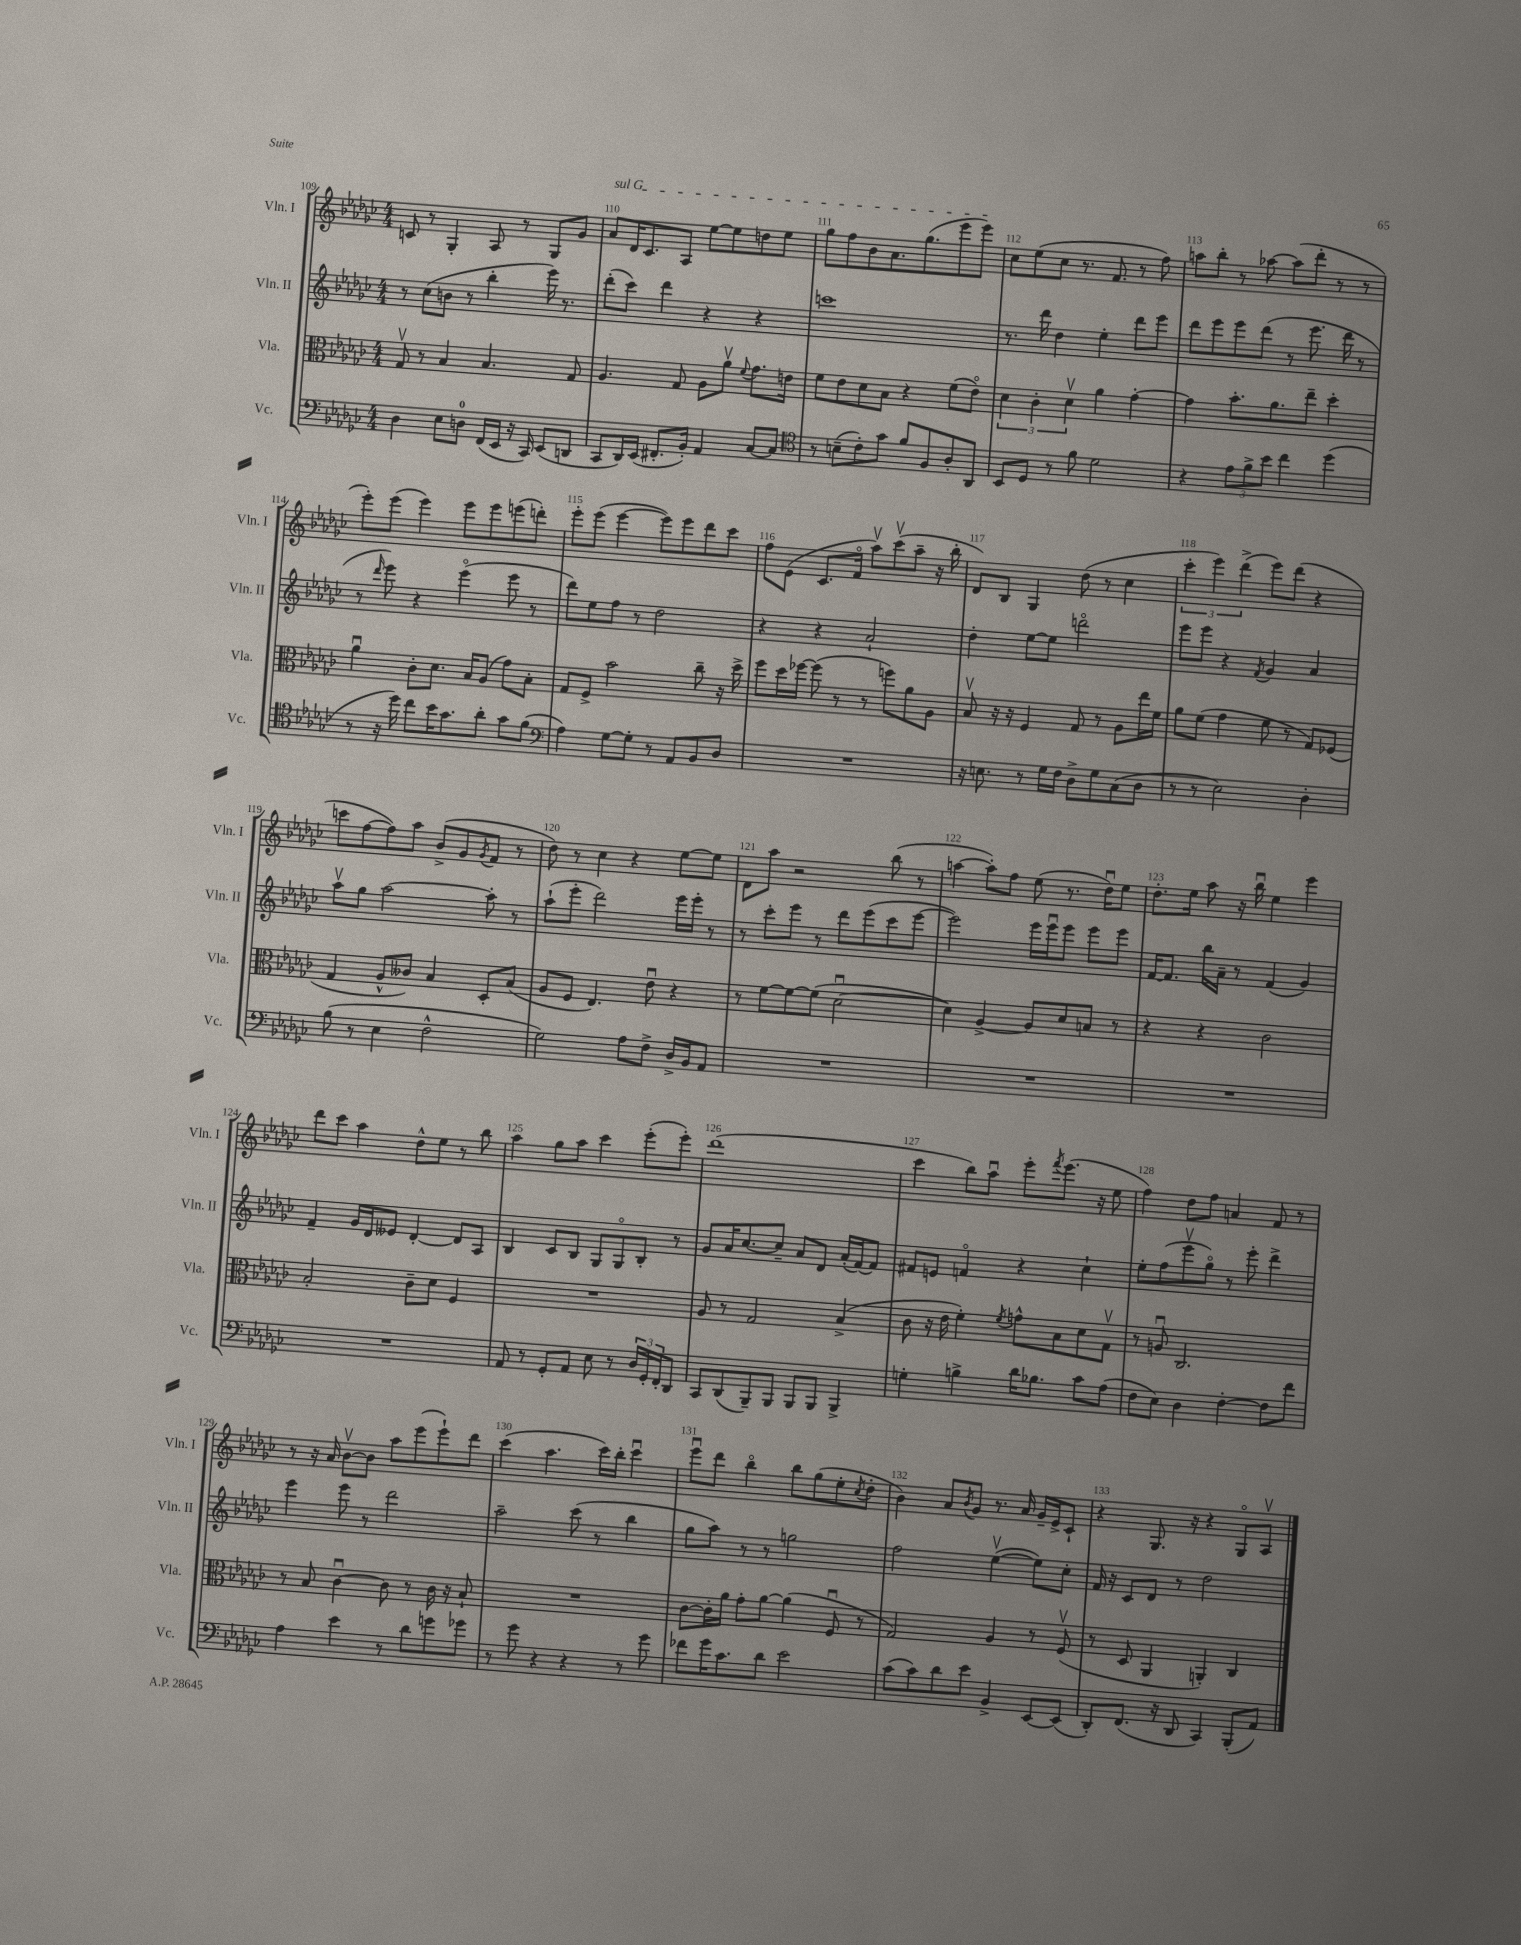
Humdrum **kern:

**kern	**kern	**kern	**kern
*staff4	*staff3	*staff2	*staff1
*clefF4	*clefC3	*clefG2	*clefG2
*k[b-e-a-d-g-c-]	*k[b-e-a-d-g-c-]	*k[b-e-a-d-g-c-]	*k[b-e-a-d-g-c-]
*M4/4	*M4/4	*M4/4	*M4/4
4D-\	8G-v/	8r	8c/
.	8r	(8cc-\L	8r
8E-\L	4B-/	8b\J	4G-'/
8D\J	.	8r	.
(16FF/LL	4.B-/	4bb-'\	8A-/
16EE-/JJ	.	.	.
16r	.	.	8r
16CC-/)	.	.	.
(8EE-/L	.	16eee-\)	8G-/L
.	.	8.r	.
8DD/J	8G-/	.	8g-/J
=	=	=	=
8CC-/L	4.A-/	(8ddd-'\L	8a-/L
16DD-/L)	.	8ccc-\J)	16d-/K
(16EE-/JJ	.	.	8.c-/
8.FF#'/L	.	4ddd-\	.
.	8G-/	.	8A-/J
16BB-'/Jk)	.	.	.
4AA-/	8A-\L	4r	[8ee-\L
.	8a-v\J	.	8ee-\]
.	8qqf/	.	.
[8C-/L	8.g-\L	4r	8dd\
8C-/]J	.	.	8ee-\J
.	16e\Jk	.	.
=	=	=	=
*clefC4	*	*	*
8r	8f\L	1ccc	8gg-\L
(8B~\L	8e-\	.	8ff\
8c-'\)	8d-\	.	8b-\
8g-\J	8B-\J	.	8.a-\
8f/L	4r	.	.
.	.	.	(8.gg-\
8F/	.	.	.
8A-'/	(8f\L	.	8eee-\
8AA-/J	8e-o\J)	.	8eee-\J)
=	=	=	=
8BB-/L	6d-\	8.r	8cc-\L
8D-/J	.	.	(8ee-\
.	6c-'\	.	.
.	.	16ddd-\	.
8r	.	4dd-\	8cc-\J
.	6d-v\	.	.
8f\	.	.	8.r
2d-\	4a-\	4ee-'\	.
.	.	.	8.f/
.	[4g-'\	8ddd-\L	8r
.	.	8eee-\J	8ff\)
=	=	=	=
4r	4g-\]	8ddd-\L	8aa\L
.	.	8eee-\	8bb-'\J
12e-\L	8.b-'\L	8eee-\	8r
12f^\	.	.	.
.	.	(8ddd-\J	[8aa-\
12b-\J	.	.	.
.	8.a-\	.	.
4cc-\	.	8r	(8aa-\]L
.	8ee-~\J	8.eee-\	8ddd-'\J
(4dd-\	4dd-'\	.	8r
.	.	16ddd-\	.
.	.	8r	8r
=	=	=	=
8r	4a-u\	8r	8eee-'\L)
.	.	16qqddd-/	.
16r	.	8eee-\)	(8eee-\J
16dd-\)	.	.	.
8cc-\L	8c-'\L	4r	4eee-\)
16b-\K	8.d-\J	.	.
8.g-\	.	.	.
.	.	(4eee-o\	8eee-\L
.	16B-/LK	.	.
8a-'\J	(8A-/J	.	8eee-\
8g-\L	8g-\L)	8eee-\	(8eee\
(8f\J	8B-'\J	8r	8ddd'\J)
=	=	=	=
*clefF4	*	*	*
4A-\)	8G-/L	8ddd-\L)	8eee-'\L
.	8F^/J	8ee-\	(8eee-\J
[8G-\L	2b-\	8ff\J	[4eee-\
8G-'\]J	.	8r	.
8r	.	2dd-\	8eee-\]L)
8AA-/L	.	.	8eee-\
8BB-/	8cc-~\	.	8ddd-\
8D-/J	16r	.	8ccc-\J
.	16dd-^\	.	.
=	=	=	=
1r	8ff\L	4r	8ff\L
.	16dd-\L	.	(8e-\J
.	[16ff-\JJ	.	.
.	(8ff-\]	4r	8.c-/L
.	8r	.	.
.	.	.	16fo/Jk
.	8r	2a-`/	8aa-v\L)
.	8ff\L)	.	(8ccc-v\
.	8a-\	.	8aa-~\J
.	8A-\J	.	16r
.	.	.	16bb-'\
=	=	=	=
16r	8B-v/	4dd-'\	8d-/L)
8.E\	.	.	.
.	16r	.	8B-/J
.	16r	.	.
8r	4F/	[8ee-\L	4G-/
16G-\LL	.	8ee-\]J	.
16F\JJ	.	.	.
8D-^\L	8G-/	2dddo\	(8dd-\
8G-\	8r	.	8r
(8C-\	8A-\L	.	4cc-\
8D-\J	16ee-\L	.	.
.	16f\JJ	.	.
=	=	=	=
8r	8a-\L	8eee-\L	6ccc-'\
8r	(8f\J	8eee-\J	.
.	.	.	6eee-\)
2E-\)	4g-\	4r	.
.	.	.	(6ddd-^\
.	.	8qf/	.
.	8f\	4g-/	8eee-\L)
.	8r	.	(8ddd-\J
4D-'\	8G-/L)	4a-/	4r
.	(8F-/J	.	.
=	=	=	=
(8B-\	4G-/	8aa-v\L	8ccc\L
8r	.	8gg-\J	[8ff\
4E-\	8A-^^/L	[2aa-\	8ff\])
.	8c--/J)	.	8aa-\J
2F^^\	4B-/	.	(8b-^/L
.	.	.	8g-/
.	.	.	8qg-/
.	8D-'/L	8aa-'\]	8f/J
.	(8B-/J	8r	8r
=	=	=	=
2G-\)	8A-/L	(8aa-`\L	8dd-\)
.	8F/J	8eee-'\J	8r
.	4.E-/)	2ddd-\)	4cc-\
8A-\L	.	.	4r
8F^\J	8e-u\	.	.
16D-^/LL	4r	16eee-\LL	[8ee-\L
16BB-/J	.	16eee-'\JJ	.
8AA-/J	.	8r	8ee-\]J
=	=	=	=
1r	8r	8r	8d-\L
.	[8f\L	8ccc-'\L	8aa-\J
.	8f\_	8eee-\J	2r
.	(8f\]J	8r	.
.	[2d-u\	8ddd-\L	.
.	.	(8eee-\	.
.	.	8ccc-\	(8bb-\
.	.	[8eee-\J	8r
=	=	=	=
1r	4d-\])	2eee-\])	[4aa\
.	[4A-^/	.	8aa'\]L)
.	.	.	8ff\J
.	8A-/]L	16eee-\LL	(8ee-\
.	.	16eee-u\J	.
.	8d-/	8eee-\J	8.r
.	8B/J	8eee-\L	.
.	.	.	16dd-u\LK)
.	8r	8eee-\J	8ee-\J
=	=	=	=
1r	4r	[16f/LK	8.dd-'\L
.	.	8.f/]J	.
.	.	.	16ee-\Jk
.	4r	16bb-\LL	8aa-\
.	.	16a-~\JJ	.
.	.	8r	16r
.	.	.	16bb-u\
.	2c-\	(4f/	4ee-\
.	.	4g-/)	4eee-\
=	=	=	=
1r	2B-'/	4f~/	8ddd-\L
.	.	.	8ccc-\J
.	.	16g-/LL	4aa-\
.	.	16d-/J	.
.	.	8e--/J	.
.	8c-~\L	[4d-'/	8dd-^^\L
.	8d-\J	.	8ee-\J
.	4F/	8d-/]L	8r
.	.	8A-/J	8bb-\
=	=	=	=
8AA-/	1r	4B-/	4aa-\
8r	.	.	.
8GG-'/L	.	8c-/L	8gg-\L
8AA-/J	.	8B-/J	8aa-\J
8E-\	.	8G-/L	4ccc-\
8r	.	8G-o/	.
24D-/LL	.	8B-'/J	(8eee-'\L
24GG-'/	.	.	.
24FF'/J	.	.	.
8DD-/J	.	8r	8eee-'\J)
=	=	=	=
8CC-/L	8A-/	8g-/L	(1ddd-
(8DD-/	8r	16a-/K	.
.	.	[8.cc-/	.
8BBB-~/)	2G-/	.	.
8BBB-/J	.	8cc-~/]J	.
8BBB-/L	.	8a-/L	.
8BBB-/J	.	8d-/J	.
4BBB-^/	(4B-^/	(16a-'/LL	.
.	.	[16f/J)	.
.	.	8f/]J	.
=	=	=	=
4G'\	8c-\	8f#/L	4ccc-\
.	16r	8e/J	.
.	16e-\	.	.
4B^\	4f'\)	4fo/	8bb-\L)
.	.	.	8aa-u\J
.	8qf/	.	.
16d-\LK	8g^^\L	4r	8eee-'\L
8.B-\J	.	.	.
.	.	.	8qfff/
.	8B-\	.	(8.eee-\J
8c-\L	8d-\	4cc-`\	.
.	.	.	16r
(8A-\J	8G-v\J	.	8ee-\
=	=	=	=
8F\L	8r	8ee-'\L	4ff\)
8E-\J)	8Au/	(8ff\	.
4D-\	2.C-/	8eee-v\	8dd-\L
.	.	8gg-o\J)	8ff\J
[4F'\	.	8r	4a/
.	.	8eee-'\	.
8F\]L	.	4ddd-^\	8f/
8f\J	.	.	8r
=	=	=	=
4A-\	8r	4eee-\	8r
.	8B-/	.	16r
.	.	.	16a-/
4e-\	[4c-u\	8eee-\	[8b-v\L
.	.	8r	8b-\]J
8r	8c-\]	2ddd-\	8aa-\L
8d-\L	8r	.	(8eee-\
8g\	16c-\	.	8eee-`\)
.	16r	.	.
8g-\J	8B-`/	.	8ddd-\J
=	=	=	=
8r	1r	2aa-~\	(4ccc-\
8g-\	.	.	.
4r	.	.	4.aa-\
4r	.	(8ccc-\	.
.	.	8r	16ccc-\LL)
.	.	.	16bb-'\JJ
8r	.	4bb-\	4ccc-u\
8g-\	.	.	.
=	=	=	=
8f-\L	[8c-\L	8gg-\L	8eee-u\L
16g-\K	16c-'\]L	8aa-\J)	8ddd-\J
8.c-\	16a-\JJ	.	.
.	8g-'\L	8r	4bb-o\
8d-\J	[8a-\J	8r	.
2e-\	(4a-\]	2gg\	8bb-\L
.	.	.	(8gg-\
.	8Fu/	.	8ee-'\
.	.	.	8qcc-/
.	8r	.	8dd-'\J
=	=	=	=
(8c-\L	2G-/)	2ff\	4b-\)
8c-\)	.	.	.
8d-\	.	.	8a-/L
.	.	.	8qb-/
8e-\J	.	.	8g-/J
4BB-^/	4A-/	([4ee-v\	8.r
.	.	.	16a-/
[8EE-/L	8r	8ee-\]L)	16g-~/LL
.	.	.	16e-^/J
(8EE-/]J	(8Fv/	8cc-'\J	8c-`/J
=	=	=	=
8DD-'/L)	8r	16f/	4r
.	.	16r	.
(8.FF/J	8D-/	8c-/L	.
.	4AA-/	8d-/J	8.G-/
16r	.	.	.
8DD-/	.	8r	.
.	.	.	16r
4CC-/)	4AA'/)	2dd-\	4r
(8BBB-'/L	4C-/	.	8G-o/L
8AA-/J)	.	.	8A-v/J
==	==	==	==
*-	*-	*-	*-
